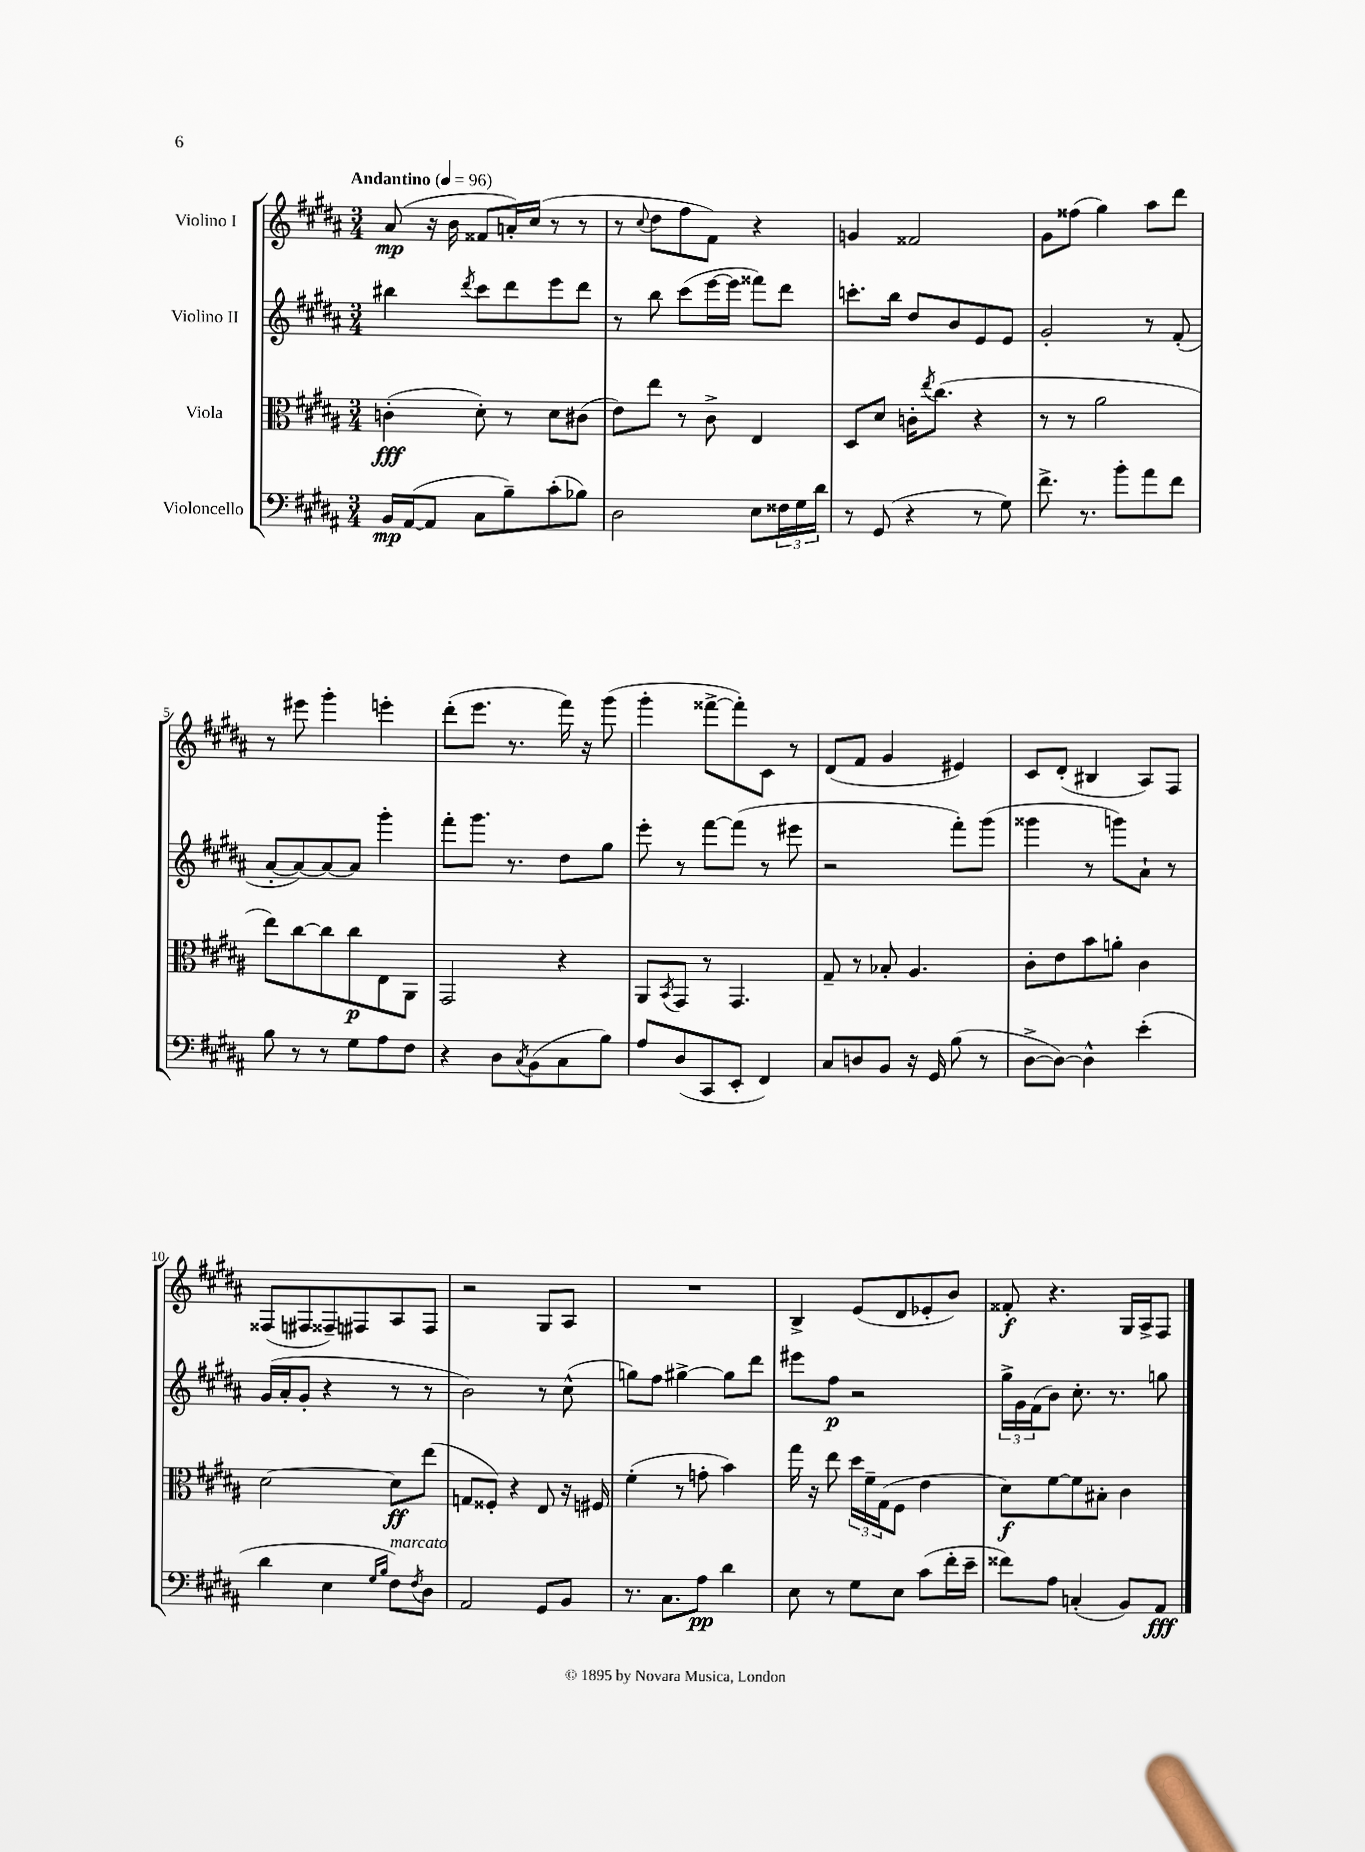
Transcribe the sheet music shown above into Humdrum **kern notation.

**kern	**kern	**kern	**kern
*staff4	*staff3	*staff2	*staff1
*clefF4	*clefC3	*clefG2	*clefG2
*k[f#c#g#d#a#]	*k[f#c#g#d#a#]	*k[f#c#g#d#a#]	*k[f#c#g#d#a#]
*M3/4	*M3/4	*M3/4	*M3/4
*MM96	*MM96	*MM96	*MM96
16BB	(4c'	4bb#	(8a#
([16AA#	.	.	.
8AA#]	.	.	16r
.	.	.	16b
.	.	8qddd#	.
8C#	8d#')	8ccc#	8f##
8B~)	8r	8ddd#	16a')
.	.	.	(16cc#
(8c#'	8d#	8eee	8r
8B-)	(8c#	8ddd#	8r
=	=	=	=
2D#	8e)	8r	8r
.	.	.	8qqcc#
.	8ee	8bb	8dd#
.	8r	(8ccc#	8ff#
.	8c#^	[16eee	8f#)
.	.	16eee]	.
8E	4E	8fff##)	4r
24F##	.	8ddd#	.
24G#	.	.	.
24d#	.	.	.
=	=	=	=
8r	8D#	8.ccc'	4g
(8GG#	8d#	.	.
.	.	16bb	.
4r	16c'	8dd#	2f##
.	8qee	.	.
.	(8.cc#	.	.
.	.	8b	.
8r	4r	8e	.
8G#)	.	8e	.
=	=	=	=
8.f#^	8r	2g#'	8g#
.	8r	.	(8ff##
8.r	.	.	.
.	2a#	.	4gg#)
8b'	.	.	.
8a#	.	8r	8aa#
8f#	.	(8f#'	8ddd#
=	=	=	=
8B	8ee)	[8a#'	8r
8r	[8cc#	8a#_)	8eee#
8r	8cc#]	8a#_	4ggg#'
8G#	8cc#	8a#]	.
8A#	8E	4ggg#'	4eee'
8F#	8AA#	.	.
=	=	=	=
4r	2GG#	8fff#'	(8ddd#'
.	.	8.ggg#	8.eee
8D#	.	.	.
.	.	8.r	8.r
8qC#	.	.	.
(8BB	.	.	.
8C#	4r	8dd#	16fff#)
.	.	.	16r
8B)	.	8gg#	(8ggg#
=	=	=	=
8A#	8AA#	8eee'	4ggg#'
.	8qBB	.	.
(8D#	8GG#	8r	.
8CC#	8r	[8fff#	[8fff##^
8EE'	4.GG#	(8fff#]	8fff##'])
4FF#)	.	8r	8c#
.	.	8eee#	8r
=	=	=	=
8C#	8G#~	2r	(8d#
8D	8r	.	8f#
8BB	8B-'	.	4g#
16r	4.A#	.	.
16GG#	.	.	.
(8B	.	8fff#')	4e#)
8r	.	(8ggg#	.
=	=	=	=
[8D#^	8c#'	4ggg##	8c#
8D#_)	8e	.	(8d#'
4D#^^]	8b	8r	4B#
.	8a'	8ggg)	.
(4e'	4c#	8a#`	8A#)
.	.	8r	8F#
=	=	=	=
4d#	[2d#	(16g#	(8F##
.	.	16a#'	.
.	.	8g#'	8F#
4E	.	4r	8F##~)
.	.	.	8F#
16qqG#	.	.	.
16qqB	.	.	.
8F#)	8d#]	8r	8A#
8qF#	.	.	.
8D#	(8ee	8r	8F#
=	=	=	=
2AA#	8G	2b)	2r
.	8F##')	.	.
.	4r	.	.
8GG#	8E	8r	8G#
8BB	16r	(8cc#^^	8A#
.	16F#	.	.
=	=	=	=
8.r	(4f#'	8gg)	2.r
.	.	8ff#	.
8.C#	.	.	.
.	8r	[4gg#^	.
8A#	8g'	.	.
4d#	4b)	8gg#]	.
.	.	8ddd#	.
=	=	=	=
8E	16gg#	8eee#	4B^
.	16r	.	.
8r	8ee	8ff#	.
8G#	24dd#	2r	(8e
.	24f#~	.	.
.	(24G#	.	.
8E	8F#	.	8d#
(8c#	4e	.	8e-'
16f#'	.	.	8b)
16e~	.	.	.
=	=	=	=
8f##)	8d#)	24gg#^	8f##'
.	.	24g#	.
.	.	(24f#	.
8A#	[8f#	8b)	4.r
(4C'	8f#]	8.cc#'	.
.	8B#'	.	.
.	.	8.r	.
8BB)	4c#	.	16G#
.	.	.	16A#^
8AA#	.	8gg	8F#
==	==	==	==
*-	*-	*-	*-
